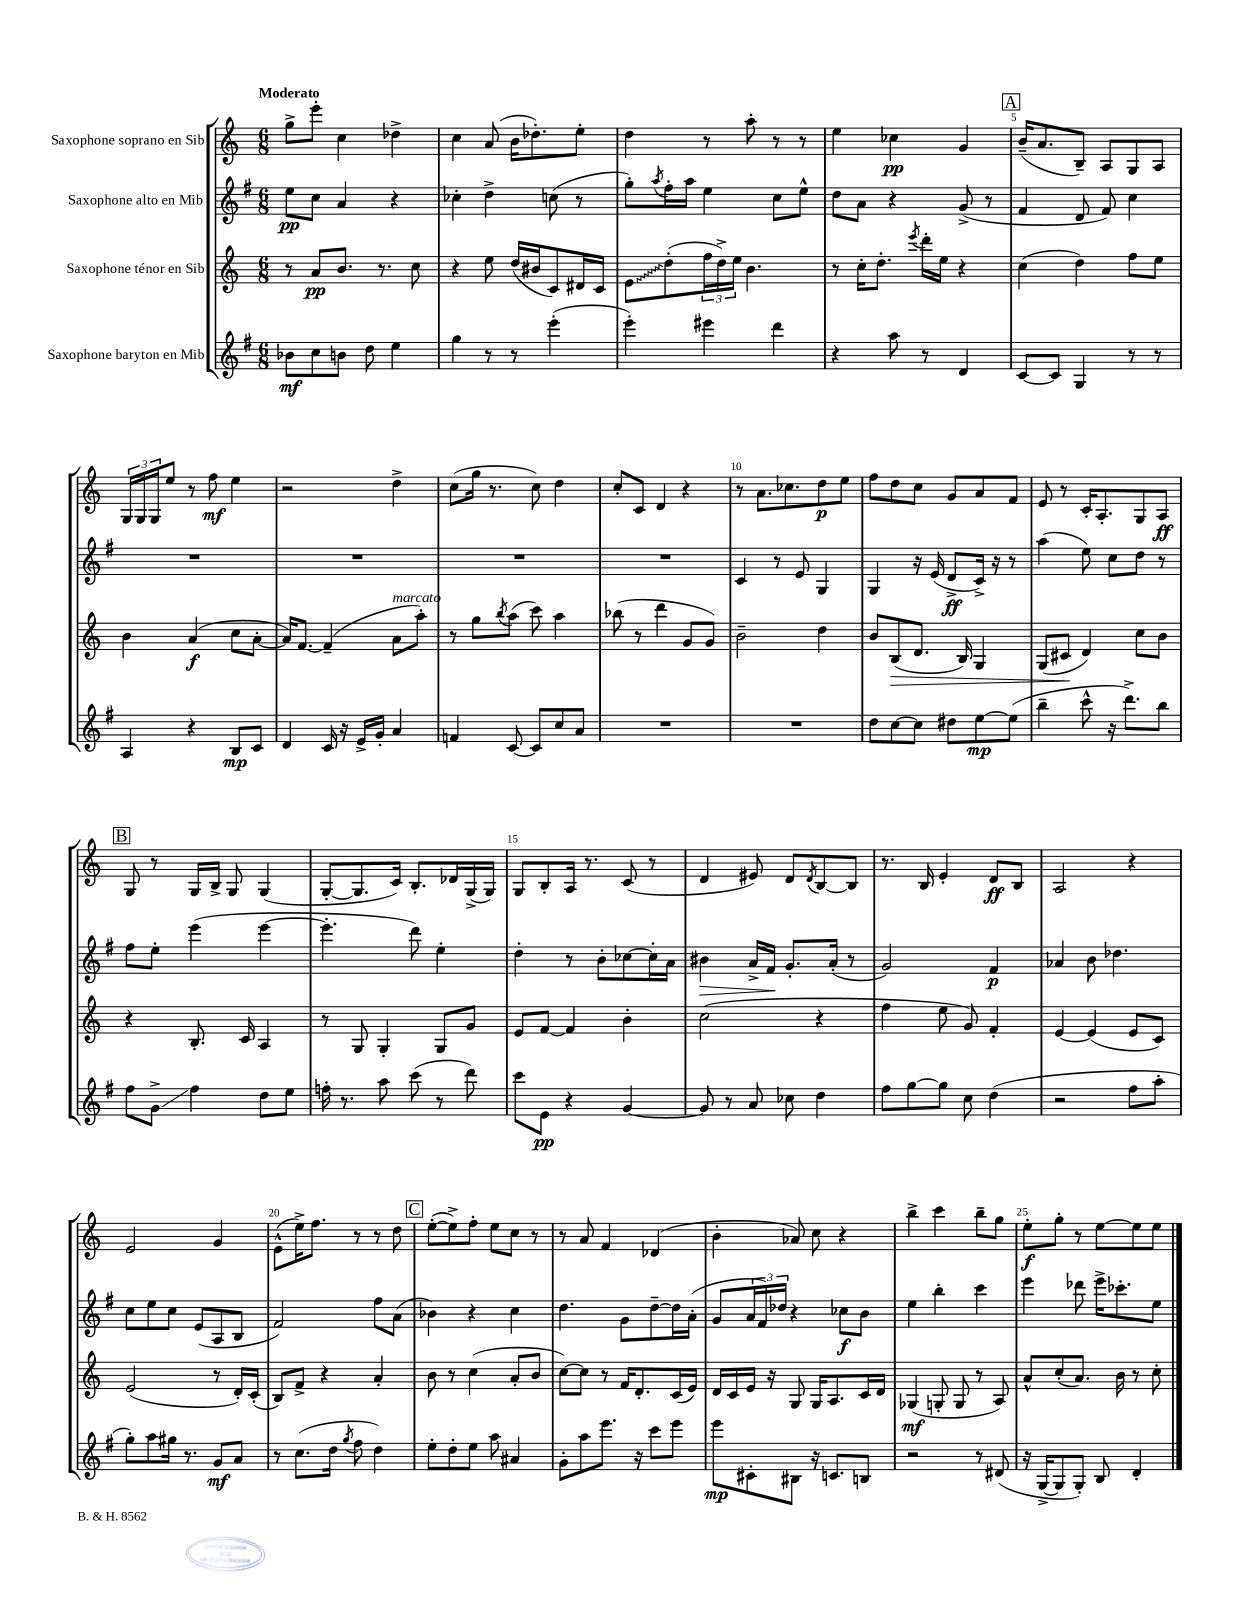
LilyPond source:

<<
\new StaffGroup <<
\new Staff = "s0" \with { instrumentName = "Saxophone soprano en Sib" } {
    \clef treble \key c \major \numericTimeSignature \time 6/8 \tempo "Moderato"
    g''8-> e'''8-. c''4 des''4-> |
    c''4 a'8( b'16 des''8.-.) e''8-. |
    d''4 r8 a''8-. r8 r8 |
    e''4 ces''4\pp g'4 |
    \mark \markup { \box "A" } b'16--( a'8. b8--) a8 g8 a8 |
    \tuplet 3/2 { g16 g16 g16 } e''8 r8 f''8\mf e''4 |
    r2 d''4-> |
    c''8( g''16 r8. c''8) d''4 |
    c''8-. c'8 d'4 r4 |
    r8 a'8. ces''8. d''8\p e''8 |
    f''8 d''8 c''8 g'8 a'8 f'8 |
    e'8 r8 c'16-. a8.-. g8 a8\ff |
    \mark \markup { \box "B" } g8 r8 g16 b16-> g8 g4( |
    g8~-. g8. c'16) b8.-. des'16 g16->( g16) |
    g8 b8-. a16 r8. c'8( r8 |
    d'4 eis'8) d'8 \acciaccatura { d'8 } b8~ b8 |
    r8. b16 e'4-. d'8\ff b8 |
    a2 r4 |
    e'2 g'4 |
    e'8-^( e''16->) f''8. r8 r8 d''8 |
    \mark \markup { \box "C" } e''8~-.( e''8->) f''8-. e''8 c''8 r8 |
    r8 a'8 f'4 des'4( |
    b'4-. aes'8) c''8 r4 |
    b''4-> c'''4 b''8-- g''8 |
    e''8-.\f g''8-. r8 e''8~ e''8 e''8 \bar "|." |
}
\new Staff = "s1" \with { instrumentName = "Saxophone alto en Mib" } {
    \clef treble \key g \major \numericTimeSignature \time 6/8
    e''8\pp c''8 a'4 r4 |
    ces''4-. d''4-> c''8( r8 |
    g''8-.) \acciaccatura { a''8 } fis''16-. a''16 e''4 c''8 e''8-^ |
    d''8 a'8 r4 g'8->( r8 |
    \mark \markup { \box "A" } fis'4 d'8 fis'8) c''4 |
    R2. |
    R2. |
    R2. |
    R2. |
    c'4 r8 e'8 g4 |
    g4 r16 e'16( d'8->\ff c'16->) r16 r8 |
    a''4( e''8) c''8 d''8 r8 |
    \mark \markup { \box "B" } fis''8 e''8-. e'''4( e'''4~ |
    e'''4.-. d'''8) e''4-. |
    d''4-. r8 b'8-. ces''8~ ces''16-. a'16 |
    bis'4\> a'16-> fis'16\! g'8.-. a'16-.( r8 |
    g'2) fis'4\p |
    aes'4 b'8 des''4. |
    c''8 e''8 c''8 e'8( a8 b8 |
    fis'2) fis''8 a'8( |
    \mark \markup { \box "C" } bes'4) r4 c''4 |
    d''4. g'8 d''8~-- d''16 a'16-.( |
    g'8 \tuplet 3/2 { a'16 fis'16) des''16 } r4 ces''8\f b'8 |
    e''4 b''4-. c'''4 |
    e'''4 des'''8 e'''16-> ces'''8.-. e''8 \bar "|." |
}
\new Staff = "s2" \with { instrumentName = "Saxophone ténor en Sib" } {
    \clef treble \key c \major \numericTimeSignature \time 6/8
    r8 a'8\pp b'8. r8. c''8 |
    r4 e''8 d''16( bis'16 c'8) dis'16 c'16 |
    \once \override Glissando.style = #'zigzag e'8\glissando d''8-.( \tuplet 3/2 { f''16 d''16->) e''16 } b'4. |
    r8 c''16-. d''8.-. \acciaccatura { e'''8 } d'''16-. e''16 r4 |
    \mark \markup { \box "A" } c''4( d''4) f''8 e''8 |
    b'4 a'4\f( c''8 a'8~-. |
    a'16) f'8.~ f'4--( a'8^\markup { \italic "marcato" } a''8-.) |
    r8 g''8 \acciaccatura { b''8 } a''8( c'''8) a''4 |
    bes''8( r8 d'''4 g'8 g'8) |
    b'2-- d''4 |
    b'8 b8\>( d'8. b16) g4 |
    g8( cis'8\! d'4) c''8 b'8 |
    \mark \markup { \box "B" } r4 b8.-. c'16 a4 |
    r8 g8 g4-. g8 g'8 |
    e'8 f'8~ f'4 b'4-. |
    c''2( r4 |
    f''4 e''8 g'8) f'4-. |
    e'4~ e'4( e'8 c'8) |
    e'2( r8 d'16-.) c'16-.( |
    b8) f'8-> r4 a'4-. |
    \mark \markup { \box "C" } b'8 r8 c''4( a'8-. b'8 |
    c''8~) c''8 r8 f'16 d'8.-. c'16( e'16) |
    d'16 c'16 e'16 r16 g8 g16 a8. c'16 d'16 |
    ges4\mf( g8-. g8 r8 a8) |
    a'8-^ c''8-.( a'8.) b'16 r8 c''8-. \bar "|." |
}
\new Staff = "s3" \with { instrumentName = "Saxophone baryton en Mib" } {
    \clef treble \key g \major \numericTimeSignature \time 6/8
    bes'8\mf c''8 b'8 d''8 e''4 |
    g''4 r8 r8 e'''4-.( |
    e'''4-.) eis'''4 d'''4 |
    r4 a''8 r8 d'4 |
    \mark \markup { \box "A" } c'8~ c'8 g4 r8 r8 |
    a4 r4 b8\mp c'8 |
    d'4 c'16 r16 e'16-> g'16-. a'4 |
    f'4 c'8~ c'8 c''8 a'8 |
    R2. |
    R2. |
    d''8 c''8~ c''8 dis''8 e''8~\mp e''8( |
    b''4-- c'''8-^ r16 d'''8.->) b''8 |
    \mark \markup { \box "B" } fis''8 g'8->\glissando fis''4 d''8 e''8 |
    f''16-. r8. a''8 c'''8( r8 d'''8) |
    c'''8 e'8\pp r4 g'4~ |
    g'8 r8 a'8 ces''8 d''4 |
    fis''8 g''8~ g''8 c''8 d''4( |
    r2 fis''8 a''8-. |
    g''8-.) a''8 gis''16 r8. g'8\mf a'8 |
    r8 c''8.( d''16 \acciaccatura { g''8 } fis''8 d''4) |
    \mark \markup { \box "C" } e''8-. d''8-. e''8 a''8 ais'4 |
    g'8-. a''8 e'''8. r16 c'''8 e'''8 |
    e'''8\mp cis'8-. bis8 r16 c'8. b8 |
    r2 r8 dis'8( |
    r16 g16~-> g8 g8-.) b8 d'4-. \bar "|." |
}
>>
>>
\layout { \context { \Score \override BarNumber.break-visibility = ##(#f #t #t) barNumberVisibility = #(every-nth-bar-number-visible 5) } }
